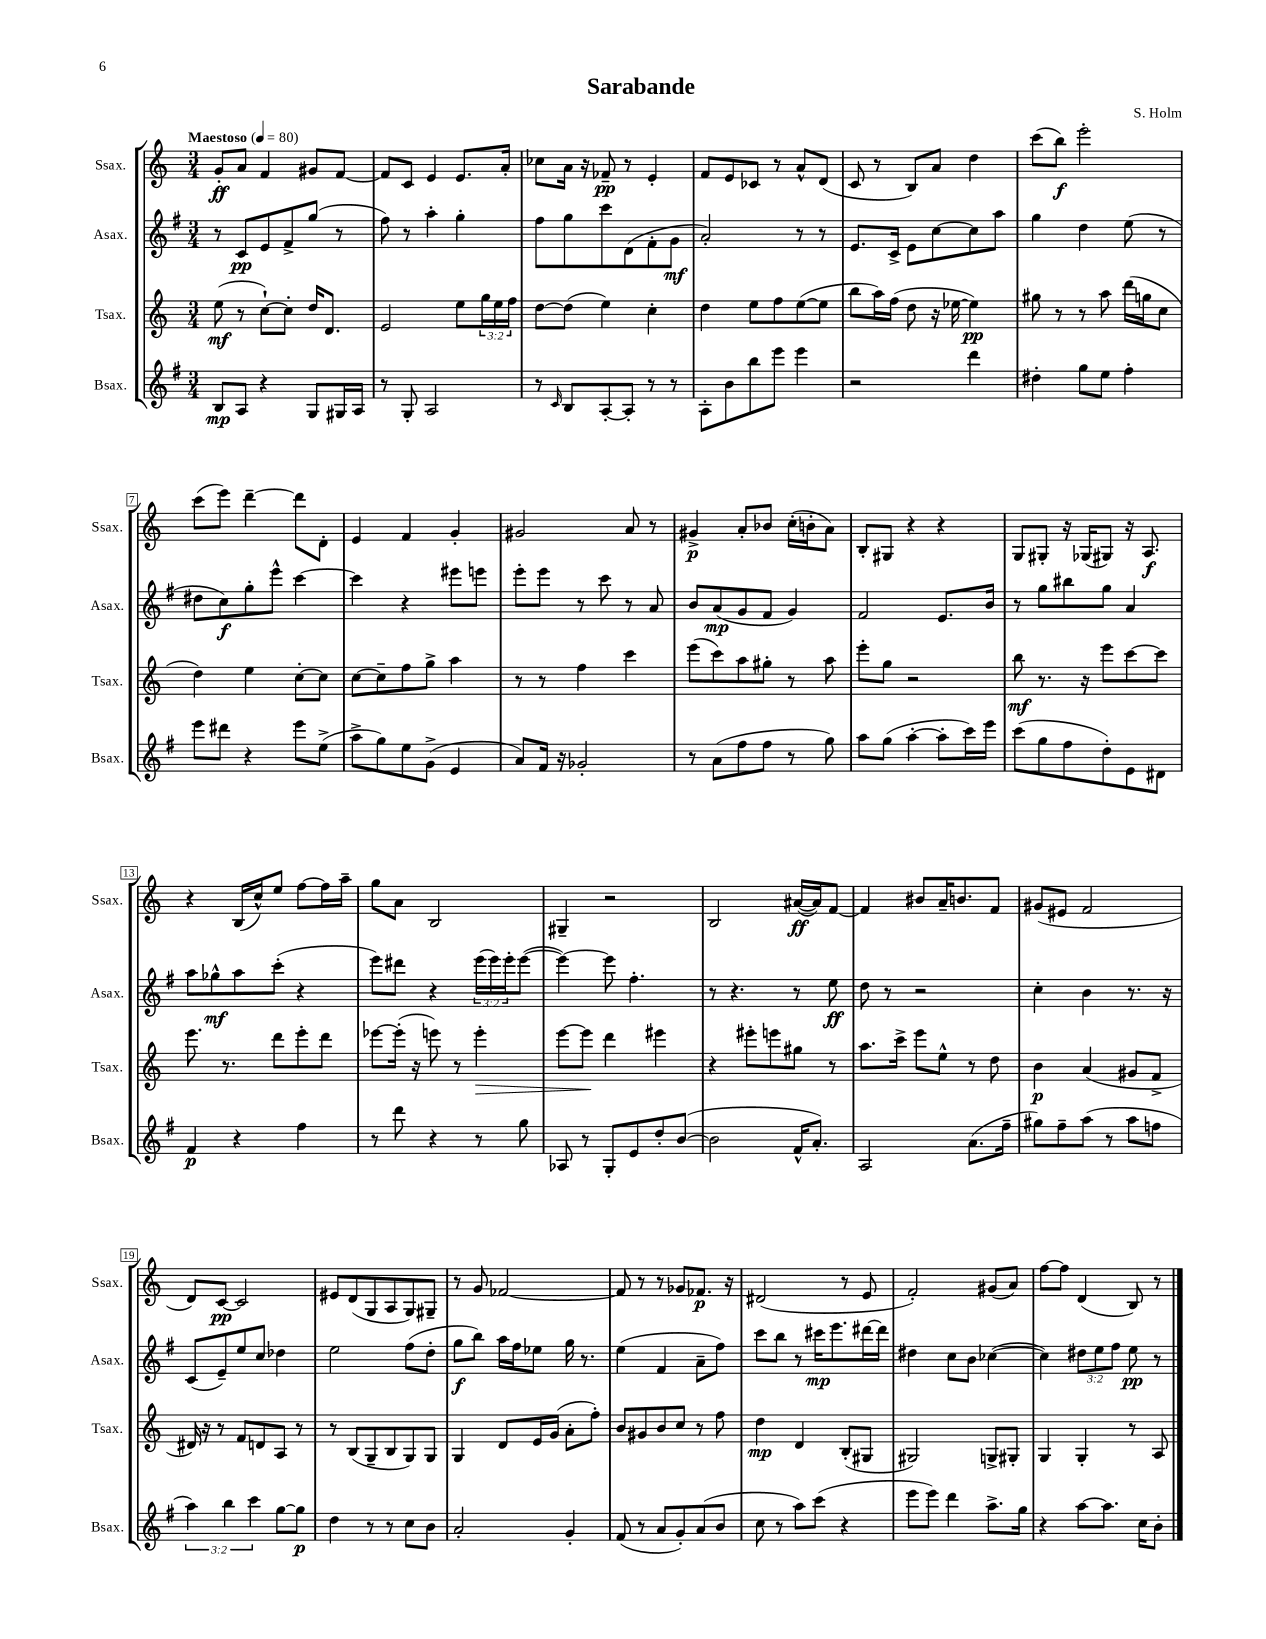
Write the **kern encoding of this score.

**kern	**dynam	**kern	**dynam	**kern	**dynam	**kern	**dynam
*part4	*part4	*part3	*part3	*part2	*part2	*part1	*part1
*staff4	*staff4	*staff3	*staff3	*staff2	*staff2	*staff1	*staff1
*I"Bsax.	*	*I"Tsax.	*	*I"Asax.	*	*I"Ssax.	*
*I'Bsax.	*	*I'Tsax.	*	*I'Asax.	*	*I'Ssax.	*
*clefG2	*	*clefG2	*	*clefG2	*	*clefG2	*
*k[f#]	*	*k[]	*	*k[f#]	*	*k[]	*
*M3/4	*	*M3/4	*	*M3/4	*	*M3/4	*
*MM80	*	*MM80	*	*MM80	*	*MM80	*
=1	=1	=1	=1	=1	=1	=1	=1
!	!	!	!	!	!	!LO:TX:a:B:t=Maestoso	!
8B/L	mp	(8ee\	mf	8r	.	8g'/L	ff
8A/J	.	8r	.	8c/L	pp	8a/J	.
4r	.	[8cc`\L)	.	8e/	.	4f/	.
.	.	8cc'\J]	.	8f#^/	.	.	.
8G/L	.	16dd/KL	.	(8gg/J	.	8g#X/L	.
.	.	8.d/J	.	.	.	.	.
16G#X/L	.	.	.	8r	.	[8f/J	.
16A/JJ	.	.	.	.	.	.	.
=2	=2	=2	=2	=2	=2	=2	=2
8r	.	2e/	.	8ff#\)	.	8f/L]	.
8G'/	.	.	.	8r	.	8c/J	.
2A/	.	.	.	4aa'\	.	4e/	.
.	.	8ee\L	.	4gg'\	.	8.e/L	.
.	.	24gg\L	.	.	.	.	.
.	.	24ee\	.	.	.	.	.
.	.	.	.	.	.	16a'/Jk	.
.	.	24ff\JJ	.	.	.	.	.
=3	=3	=3	=3	=3	=3	=3	=3
8r	.	[8dd\L	.	8ff#\L	.	8cc-X\L	.
16qqc/	.	.	.	.	.	.	.
8B/L	.	(8dd\J]	.	8gg\	.	16a\Jk	.
.	.	.	.	.	.	16r	.
[8A'/	.	4ee\)	.	8ccc\	.	8f-X~/	pp
8A'/J]	.	.	.	(8d\	.	8r	.
8r	.	4cc'\	.	8f#'\	.	4e'/	.
8r	.	.	.	8g\J	mf	.	.
=4	=4	=4	=4	=4	=4	=4	=4
8A'\L	.	4dd\	.	2a'/)	.	8f/L	.
8b\	.	.	.	.	.	8e/	.
8bb\	.	8ee\L	.	.	.	8c-X/J	.
8eee\J	.	8ff\	.	.	.	8r	.
4eee\	.	([8ee\	.	8r	.	8a^^/L	.
.	.	8ee\J]	.	8r	.	(8d/J	.
=5	=5	=5	=5	=5	=5	=5	=5
2r	.	8bb\L	.	8.e/L	.	8c/	.
.	.	16aa\L)	.	.	.	8r	.
.	.	(16ff\JJ	.	16c^/Jk	.	.	.
.	.	8dd\	.	8e\L	.	8B/L)	.
.	.	16r	.	[8cc\	.	8a/J	.
.	.	[16ee-X\	.	.	.	.	.
4ddd\	.	4ee-\])	pp	8cc\]	.	4dd\	.
.	.	.	.	8aa\J	.	.	.
=6	=6	=6	=6	=6	=6	=6	=6
4dd#X'\	.	8gg#X\	.	4gg\	.	(8ccc\L	.
.	.	8r	.	.	.	8bb\J)	f
8gg\L	.	8r	.	4dd\	.	2eee'\	.
8ee\J	.	8aa\	.	.	.	.	.
4ff#'\	.	(16ddd\LL	.	(8ee\	.	.	.
.	.	16ggn\J	.	.	.	.	.
.	.	8cc\J	.	8r	.	.	.
!!LO:LB:g=z
=7	=7	=7	=7	=7	=7	=7	=7
8eee\L	.	4dd\)	.	8dd#X\L	.	(8ccc\L	.
8ddd#X\J	.	.	.	8cc\)	f	8eee\J)	.
4r	.	4ee\	.	8gg'\	.	[4ddd~\	.
.	.	.	.	8eee^^\J	.	.	.
8eee\L	.	[8cc'\L	.	[4ccc\	.	8ddd\L]	.
(8ee^\J	.	8cc\J]	.	.	.	8d'\J	.
=8	=8	=8	=8	=8	=8	=8	=8
8aa^\L	.	[8cc\L	.	4ccc\]	.	4e/	.
8gg\)	.	8cc~\]	.	.	.	.	.
8ee\	.	8ff\	.	4r	.	4f/	.
(8g^\J	.	8gg^\J	.	.	.	.	.
4e/	.	4aa\	.	8eee#X\L	.	4g'/	.
.	.	.	.	8eeen\J	.	.	.
=9	=9	=9	=9	=9	=9	=9	=9
8a/L)	.	8r	.	8eee'\L	.	2g#X/	.
16f#/Jk	.	8r	.	8eee\J	.	.	.
16r	.	.	.	.	.	.	.
2g-X'/	.	4ff\	.	8r	.	.	.
.	.	.	.	8ccc\	.	.	.
.	.	4ccc\	.	8r	.	8a/	.
.	.	.	.	8a/	.	8r	.
=10	=10	=10	=10	=10	=10	=10	=10
8r	.	(8eee\L	.	8b/L	.	4g#X^/	p
(8a\L	.	8ccc\)	.	(8a/	mp	.	.
8ff#\	.	8aa\	.	8g/	.	8a'/L	.
8ff#\J	.	8gg#X'\J	.	8f#/J	.	8b-X/J	.
8r	.	8r	.	4g/)	.	(16cc'\LL	.
.	.	.	.	.	.	16bn'\J	.
8gg\)	.	8aa\	.	.	.	8a\J)	.
=11	=11	=11	=11	=11	=11	=11	=11
8aa\L	.	8eee'\L	.	2f#/	.	8B'/L	.
(8gg\J	.	8gg\J	.	.	.	8G#X/J	.
[4aa'\	.	2r	.	.	.	4r	.
8aa'\L]	.	.	.	8.e/L	.	4r	.
16ccc\L)	.	.	.	.	.	.	.
16eee\JJ	.	.	.	16b/Jk	.	.	.
=12	=12	=12	=12	=12	=12	=12	=12
(8ccc\L	.	8bb\	mf	8r	.	8G/L	.
8gg\	.	8.r	.	8gg\L	.	8G#X'/J	.
8ff#\	.	.	.	8bb#X\	.	16r	.
.	.	16r	.	.	.	(16G-X/KL	.
8dd'\)	.	8eee\L	.	8gg\J	.	8G#X/J)	.
8e\	.	[8ccc\	.	4a/	.	16r	.
.	.	.	.	.	.	8.A/	f
8d#X\J	.	8ccc\J]	.	.	.	.	.
!!LO:LB:g=z
=13	=13	=13	=13	=13	=13	=13	=13
4f#/	p	8.eee\	.	8aa\L	.	4r	.
.	.	.	.	8gg-X^^\	mf	.	.
.	.	8.r	.	.	.	.	.
4r	.	.	.	8aa\	.	(16B/LL	.
.	.	.	.	.	.	16cc^^/J)	.
.	.	8ddd\L	.	(8ccc'\J	.	8ee/J	.
4ff#\	.	8eee'\	.	4r	.	[8ff\L	.
.	.	8ddd\J	.	.	.	16ff\L]	.
.	.	.	.	.	.	16aa~\JJ	.
=14	=14	=14	=14	=14	=14	=14	=14
8r	.	[8eee-X\L	.	8eee\L)	.	8gg\L	.
8ddd\	.	(16eee-'\Jk]	.	8ddd#X\J	.	8a\J	.
.	.	16r	.	.	.	.	.
4r	.	8eeen\)	.	4r	.	2B/	.
.	.	8r	.	.	.	.	.
!	!	!	!LO:HP:b	!	!	!	!
8r	.	4eee'\	>	(24eee\LL	.	.	.
.	.	.	.	24eee\)	.	.	.
.	.	.	.	24eee'\J	.	.	.
8gg\	.	.	.	([8eee\J	.	.	.
=15	=15	=15	=15	=15	=15	=15	=15
8A-X/	.	[8eee\L	.	4eee\_)	.	4G#X~/	.
8r	.	8eee\J]	.	.	.	.	.
8G'/L	.	4ddd\	]	8eee\]	.	2r	.
8e/	.	.	.	4.ff#'\	.	.	.
8dd'/	.	4eee#X\	.	.	.	.	.
([8b/J	.	.	.	.	.	.	.
=16	=16	=16	=16	=16	=16	=16	=16
2b\]	.	4r	.	8r	.	2B/	.
.	.	.	.	4.r	.	.	.
.	.	8eee#X'\L	.	.	.	.	.
.	.	8eeen\	.	.	.	.	.
16f#^^/KL	.	8gg#X\J	.	8r	.	([16a#X/LL	ff
8.a'/J)	.	.	.	.	.	16a#/J])	.
.	.	8r	.	8ee\	ff	[8f/J	.
=17	=17	=17	=17	=17	=17	=17	=17
2A/	.	8.aa\L	.	8dd\	.	4f/]	.
.	.	.	.	8r	.	.	.
.	.	16ccc^\Jk	.	.	.	.	.
.	.	8eee\L	.	2r	.	8b#X/L	.
.	.	8ee^^\J	.	.	.	16a~/K	.
.	.	.	.	.	.	8.bn/	.
(8.a\L	.	8r	.	.	.	.	.
.	.	8dd\	.	.	.	8f/J	.
16ff#~\Jk	.	.	.	.	.	.	.
=18	=18	=18	=18	=18	=18	=18	=18
8gg#X\L)	.	4b\	p	4cc'\	.	(8g#X/L	.
8ff#~\	.	.	.	.	.	8e#X/J	.
(8aa\J	.	(4a/	.	4b\	.	2f/	.
8r	.	.	.	.	.	.	.
8aa\L	.	8g#X/L	.	8.r	.	.	.
8ffn\J	.	8f^/J	.	.	.	.	.
.	.	.	.	16r	.	.	.
!!LO:LB:g=z
=19	=19	=19	=19	=19	=19	=19	=19
6aa\)	.	16d#X/)	.	(8c/L	.	8d/L)	.
.	.	16r	.	.	.	.	.
.	.	8r	.	8e~/)	.	[8c/J	pp
6bb\	.	.	.	.	.	.	.
.	.	8f/L	.	8ee/	.	2c/]	.
6ccc\	.	.	.	.	.	.	.
.	.	8dn/	.	8cc/J	.	.	.
[8gg\L	.	8A/J	.	4dd-X\	.	.	.
8gg\J]	p	8r	.	.	.	.	.
=20	=20	=20	=20	=20	=20	=20	=20
4dd\	.	8r	.	2ee\	.	8e#X/L	.
.	.	(8B/L	.	.	.	(8d/	.
8r	.	8G~/	.	.	.	8G/	.
8r	.	8B/	.	.	.	8A/	.
8cc\L	.	8G/)	.	(8ff#\L	.	8G/)	.
8b\J	.	8G/J	.	8dd'\J	.	8G#X~/J	.
=21	=21	=21	=21	=21	=21	=21	=21
2a'/	.	4G/	.	8gg\L	f	8r	.
.	.	.	.	8bb\J)	.	8g/	.
.	.	8d/L	.	16aa\LL	.	[2f-X/	.
.	.	.	.	16ff#\J	.	.	.
.	.	16e/L	.	8ee-X\J	.	.	.
.	.	(16g/JJ	.	.	.	.	.
4g'/	.	8a'\L	.	16gg\	.	.	.
.	.	.	.	8.r	.	.	.
.	.	8ff'\J)	.	.	.	.	.
=22	=22	=22	=22	=22	=22	=22	=22
(8f#/	.	8b/L	.	(4ee\	.	8f-/]	.
8r	.	8g#X/	.	.	.	8r	.
8a/L	.	8b/	.	4f#/	.	8r	.
8g'/)	.	8cc/J	.	.	.	8g-X/L	.
(8a/	.	8r	.	8a~\L	.	8.f-X/J	p
8b/J	.	8ff\	.	8ff#\J)	.	.	.
.	.	.	.	.	.	16r	.
=23	=23	=23	=23	=23	=23	=23	=23
8cc\	.	4dd\	mp	8ccc\L	.	(2d#X/	.
8r	.	.	.	8bb\J	.	.	.
8aa\L)	.	4d/	.	8r	.	.	.
(8ccc\J	.	.	.	16ccc#X\KL	mp	.	.
.	.	.	.	8.eee\	.	.	.
4r	.	(8B'/L	.	.	.	8r	.
.	.	8G#X/J	.	[16ddd#X\L	.	8e/	.
.	.	.	.	16ddd#\JJ]	.	.	.
=24	=24	=24	=24	=24	=24	=24	=24
8eee\L	.	2G#X/)	.	4dd#X\	.	2f'/)	.
8eee\J)	.	.	.	.	.	.	.
4ddd\	.	.	.	8cc\L	.	.	.
.	.	.	.	8b\J	.	.	.
8.aa^\L	.	8Gn^/L	.	([4cc-X\	.	(8g#X/L	.
.	.	8G#X'/J	.	.	.	8a/J)	.
16gg\Jk	.	.	.	.	.	.	.
=25	=25	=25	=25	=25	=25	=25	=25
4r	.	4G/	.	4cc-\])	.	[8ff\L	.
.	.	.	.	.	.	8ff\J]	.
[8aa\L	.	4G'/	.	12dd#X\L	.	(4d/	.
.	.	.	.	12ee\	.	.	.
8.aa\J]	.	.	.	.	.	.	.
.	.	.	.	12ff#\J	.	.	.
.	.	8r	.	8ee\	pp	8B/)	.
16cc\KL	.	.	.	.	.	.	.
8b'\J	.	8A/	.	8r	.	8r	.
==	==	==	==	==	==	==	==
*-	*-	*-	*-	*-	*-	*-	*-
